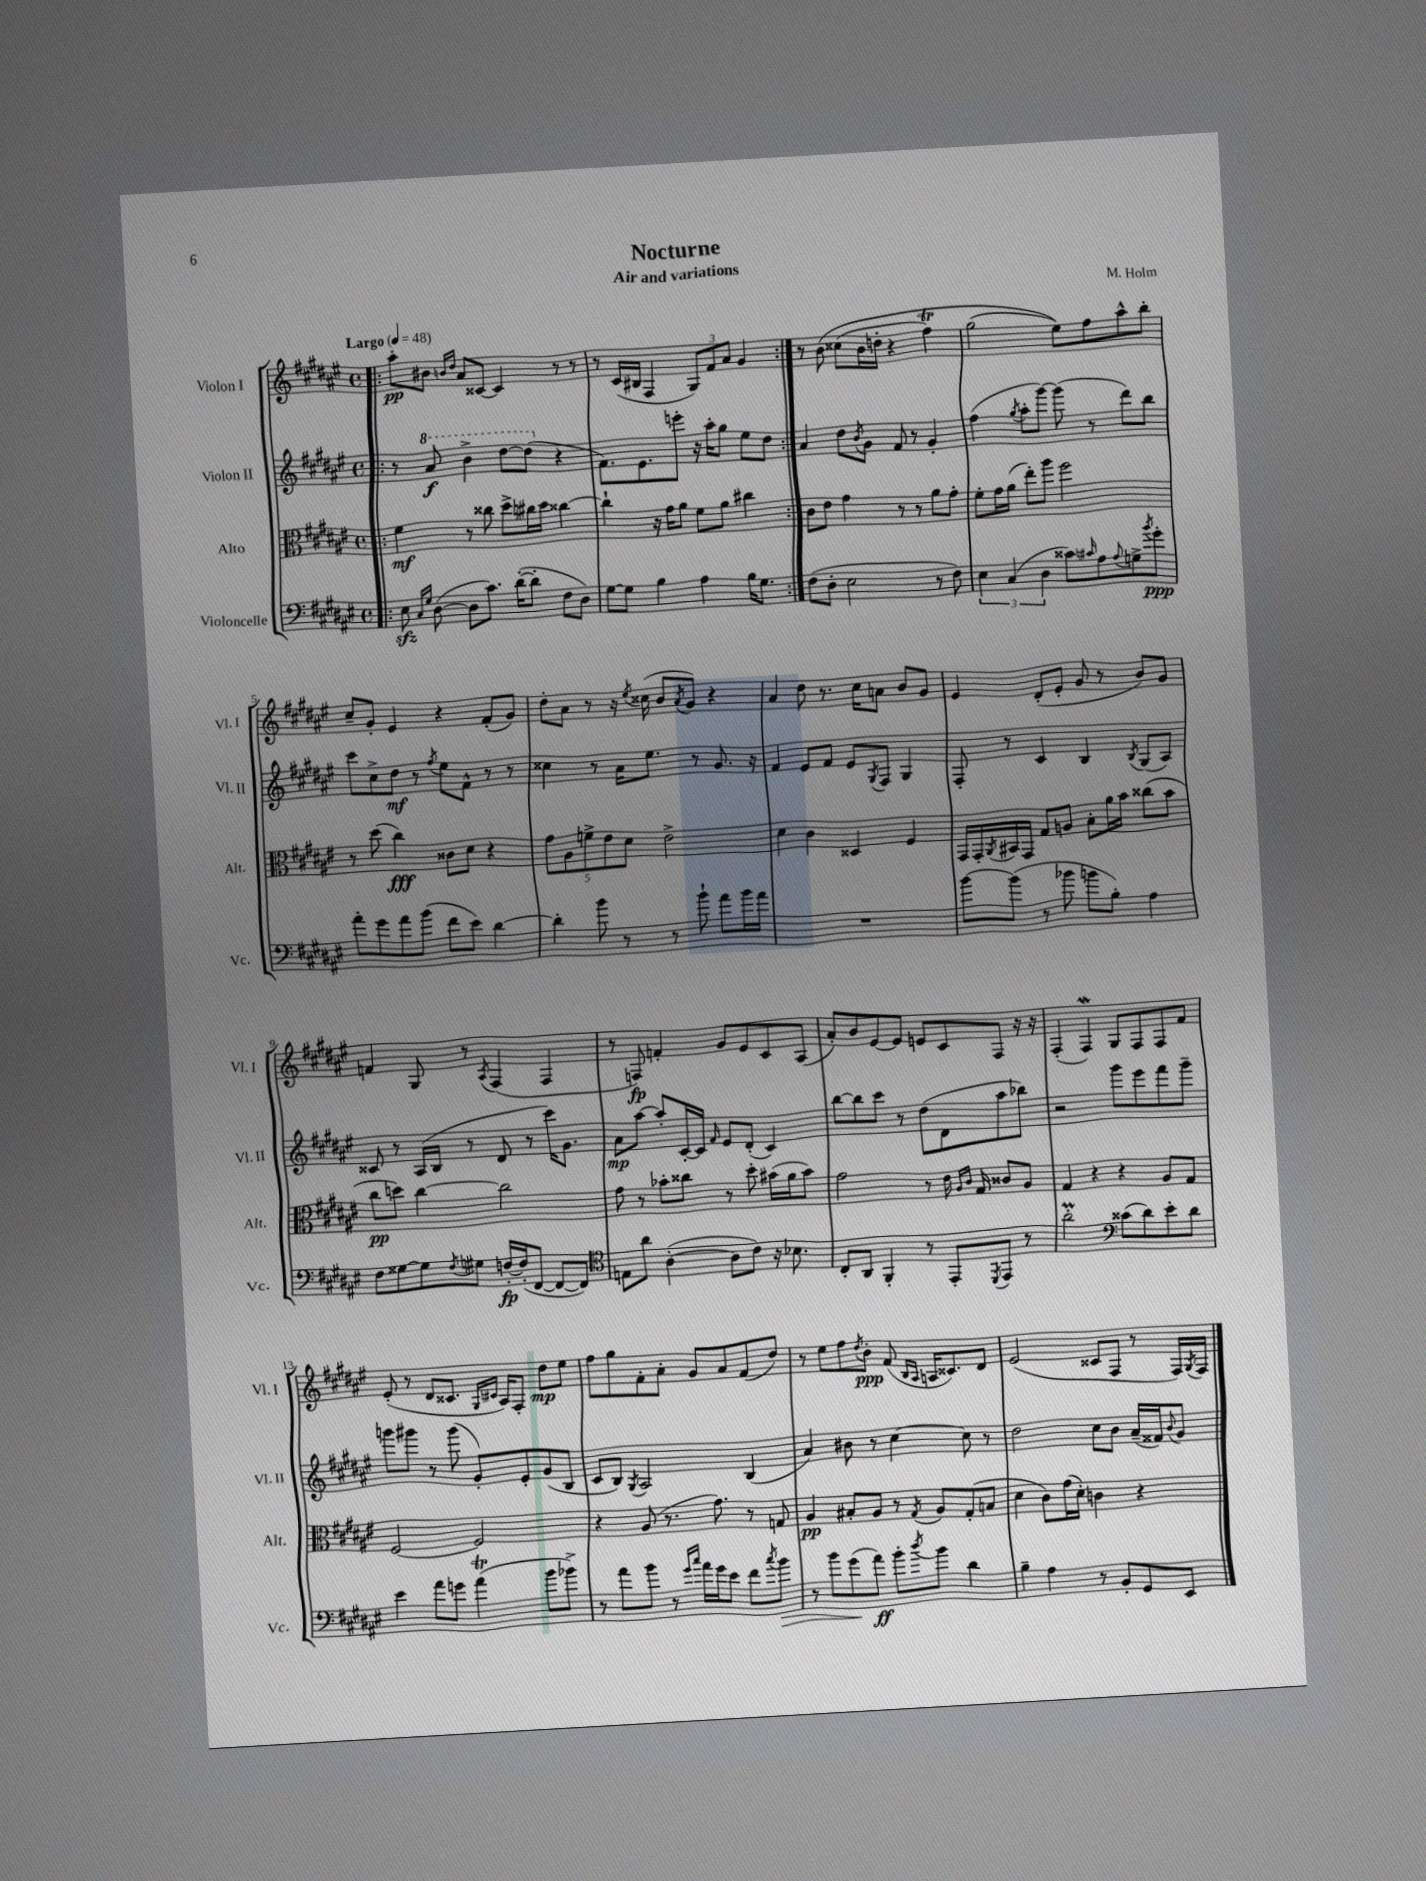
\header { title = "Nocturne" composer = "M. Holm" subtitle = "Air and variations" }
<<
\new StaffGroup <<
\new Staff = "s0" \with { instrumentName = "Violon I" shortInstrumentName = "Vl. I" } {
    \clef treble \key fis \major \defaultTimeSignature \time 4/4 \tempo "Largo" 4 = 48
    \repeat volta 2 { \bar ".|:" ais''8-.\pp bis'8 \grace { b'16 dis''16 } ais'8 cisis'8~ cisis'4 r8 r8 |
    r8 cis'16( bis16 fis4 \tuplet 3/2 { gis8) fis'8 ais'8 } gis'4 | }
    r8 b'8\( cisis''8( b'16 d''16-. r4 fis''4\trill) |
    gis''2( eis''8)\) fis''8 ais''8-^ b''8-. |
    cis''8-- gis'8-. eis'4 r4 fis'8-.( gis'8) |
    dis''8-. ais'8 r8 r16 \acciaccatura { eis''8 } cisis''16( b'8 \acciaccatura { ais'8 } gis'8) r4 |
    ais'4 dis''8 r8. cis''16 a'8 b'8 gis'8 |
    eis'4 dis'8-.( eis'8-. gis'8 r8 b'8) gis'8 |
    f'4 gis8 r8 \acciaccatura { ais8 } fis4( fis4 |
    r8 f8\fp) f'4-. gis'8 eis'8 cis'8 ais8( |
    ais'8-.) b'8 eis'8~ eis'8 e'8 cis'8 fis8 r16 r16 |
    fis4-.( fis4\mordent) gis8 fis8 fis8 fis'8 |
    eis'8-.( r8 dis'8 cisis'8. \grace { gis16 cis'16 } ais16) fis8-. dis''8\mp eis''8 |
    fis''8 gis''8 fis'8-. ais'8-. gis'8 ais'8 fis'8( dis''8) |
    r8 eis''8 fis''8 \acciaccatura { dis''8 } b'8-.\ppp fis'8( \grace { b16 ais16 } a16 cisis'8.) dis'8 |
    eis'2( cisis'8 fis8 r8 fis16) \acciaccatura { gis8 } fis16 \bar "|." |
}
\new Staff = "s1" \with { instrumentName = "Violon II" shortInstrumentName = "Vl. II" } {
    \clef treble \key fis \major \defaultTimeSignature \time 4/4
    \repeat volta 2 { \bar ".|:" r8 \ottava #1 ais''8\f b''4-> dis'''8~ dis'''8( \ottava #0 r4 |
    fis'8.) eis'8. e'''8-. r16 ais''16-. gis''8 eis''8 dis''8 | }
    ais'4 dis''8 \acciaccatura { b'8 } gis'8 fis'8 r8 gis'4-. |
    fis''4( \acciaccatura { gis''8 } ais''8-. gis'''8~) gis'''8( r8 dis'''8) b''8 |
    cis'''8 cis''8-> dis''8\mf r8 \acciaccatura { fis''8 } eis''8 fis'8-^ r8 r8 |
    cisis''4 r8 ais'16 eis''8. r8 gis'8. r16 |
    fis'4 eis'8 fis'8 eis'8 \acciaccatura { gis8 } fis8 gis4 |
    fis8-. r8 cis'4 b4 \acciaccatura { b8 } gis8( ais8) |
    cisis'8 r8 ais16( b16 r8 dis'8 r8 cis'''16) gis'8. |
    ais'8\mp ais''8~ ais''8-. cis'16~-. cis'16 \grace { fis'16 } eis'8 dis'8-.( cis'4) |
    b''8~ b''8 cis'''8 r8 dis''8( dis'8 ais''8 bes''8) |
    r2 gis'''8 eis'''8 fis'''8 gis'''8-- |
    g'''8 gis'''8 r8 gis'''8( gis'8-.) eis'8-. gis'8( b8 |
    cis'8 b8) \acciaccatura { gis8 } ais2 b4( |
    ais'4) bis'8 r8 cis''4~ cis''8 r8 |
    dis''2 cis''8 b'8 ais'16--( fisis'16) \appoggiatura { b'8 } gis'8 \bar "|." |
}
\new Staff = "s2" \with { instrumentName = "Alto" shortInstrumentName = "Alt." } {
    \clef alto \key fis \major \defaultTimeSignature \time 4/4
    \repeat volta 2 { \bar ".|:" fis'4\mf r8 cisis''8 dis''8-> cis''16 dis''16 cisis''4~ |
    cisis''4-! r16 gis'16 ais'8 fis'8 ais'8 cis''4 | }
    cis'8 eis'8 gis'4 r8 r8 ais'8 gis'8-. |
    fis'8-. gis'16 ais'16( eis''8-.) ais''8 fis''2 |
    r8 dis''8( cis''4\fff) cisis'8 dis'8 r4 |
    \tuplet 5/4 { gis'8 ais8 f'8-> eis'8 dis'8 } eis'2-> |
    dis'4 cis'4 disis4 fis4 |
    gis,16 gis,16-. \acciaccatura { ais,8 } bis,16 gis,16 gis8 a8 b8-. ais'16 b'16 cisis''8( b'8 |
    cis''8\pp d''8) cis''4~ cis''2 |
    gis'8 r8 bes'8-. cisis''8 r8 dis''8-. bis'16( ais'16 bis'8) |
    gis'2 r8 eis'16 \grace { ais16 cis'16 } gis16 cisis'8 ais8 |
    gis4 r4 r4 ais8 gis8 |
    fis2~ fis2 |
    r4 ais8( r8. gis'8.) r8 g8 |
    ais4\pp bis8-. ais8 r8 \acciaccatura { gis8 } ais8 gis8-.( b8 |
    dis'4 cis'8) gis'16( dis'16-.) c'4 r4 \bar "|." |
}
\new Staff = "s3" \with { instrumentName = "Violoncelle" shortInstrumentName = "Vc." } {
    \clef bass \key fis \major \defaultTimeSignature \time 4/4
    \repeat volta 2 { \bar ".|:" eis8\sfz \grace { cis16 gis16 } dis8~( dis8 cis'8.) dis'16~-.( dis'8-. fis8 dis8) |
    gis8~ gis8 b4 ais4 b16 gis8. | }
    fis8( dis8-. eis2 r8 fis8) |
    \tuplet 3/2 { eis4 cis4( dis4 } cisis'8) \grace { cis'16 } ais8 \appoggiatura { ais8 } g8-> \acciaccatura { b'8 } gis'8-.\ppp |
    ais'8-. gis'8 ais'8 b'8( fis'8 eis'8) dis'4~ |
    dis'4-. b'8 r8 r8 b'8-! ais'8 b'16 ais'16 |
    R1 |
    b'8~ b'8( r8 bes'8 b'8 b8-.) ais4 |
    fis8 gisis8~ gisis8 \acciaccatura { fis8 } gis8 f16~-.\fp f16-.( fis,8~ fis,8~ fis,8) |
    \clef tenor e8 ais'8 ais4~-.( ais8 cis'8) r16 bes8. |
    cis8-. ais,8 fis,4-. r8 eis,8-. \acciaccatura { dis,8 } eis,8 r8 |
    ais'2-.\prall \clef bass cisis'8( dis'8) eis'8-. dis'8 |
    eis'4 ais'8 g'8 ais'4\trill( b'8 bes'8->) |
    r8 ais'8 b'8 r8 \grace { gis'16 cis''16 } ais'16 gis'16 eis'8 fis'8 \acciaccatura { cis''8 } b'8\> |
    r8 b'8 gis'8\!( ais'8\ff) b'8-. \acciaccatura { dis''8 } b'8 dis'4 |
    b4-- ais4 r8 b,8-. gis,8 eis,8 \bar "|." |
}
>>
>>
